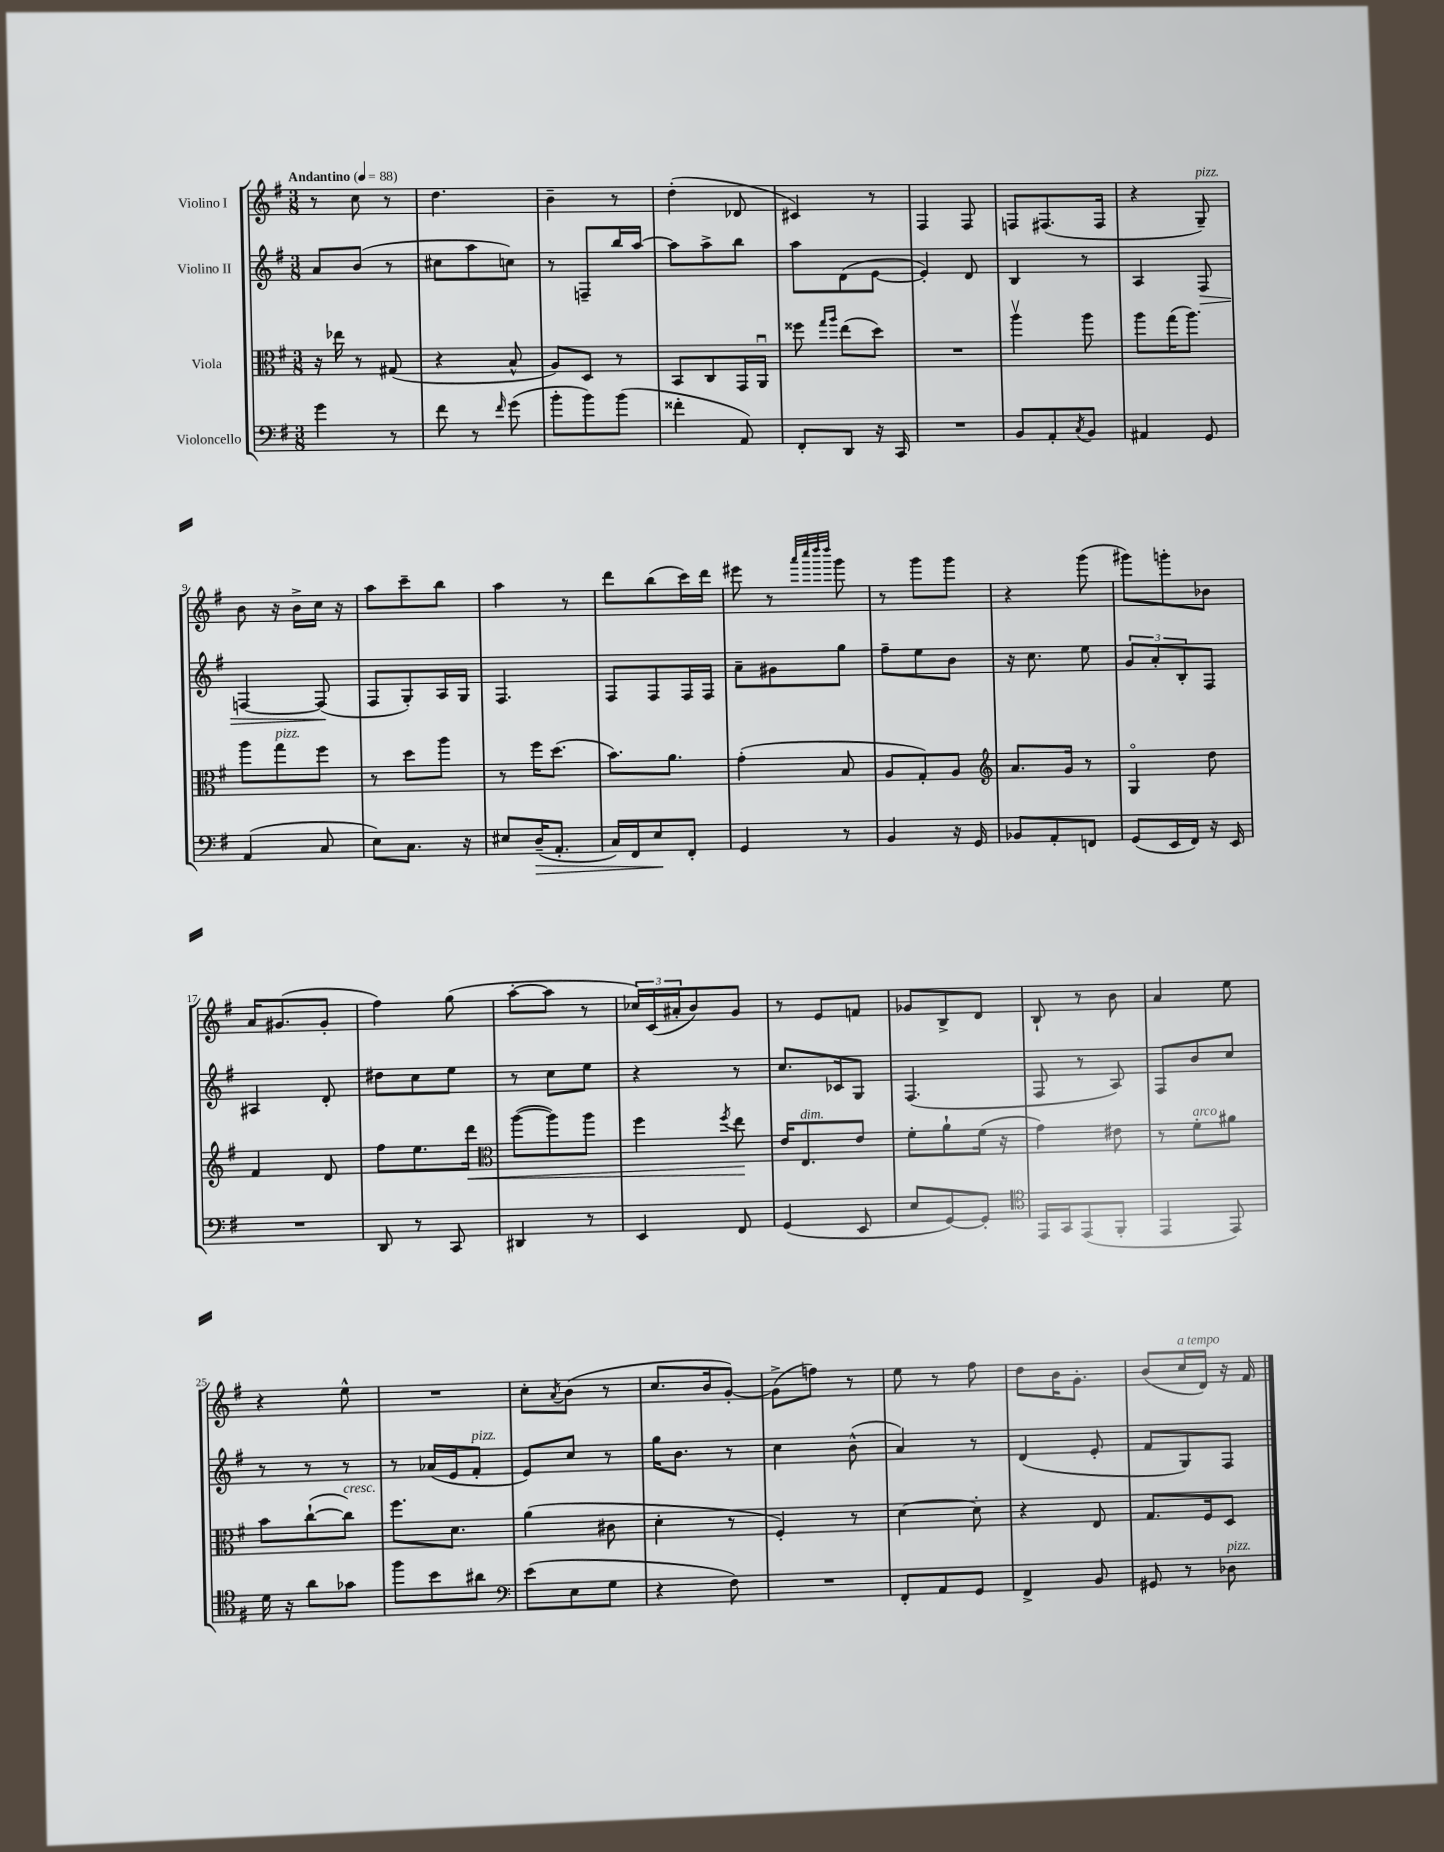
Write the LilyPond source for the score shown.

<<
\new StaffGroup <<
\new Staff = "s0" \with { instrumentName = "Violino I" } {
    \clef treble \key g \major \numericTimeSignature \time 3/8 \tempo "Andantino" 4 = 88
    r8 c''8 r8 |
    d''4. |
    b'4-- r8 |
    d''4-.( des'8 |
    cis'4) r8 |
    fis4 fis8 |
    f8 fis8.( fis16 |
    r4 g8--^\markup { \italic "pizz." }) |
    b'8 r16 b'16-> c''16 r16 |
    a''8 c'''8-- b''8 |
    a''4 r8 |
    d'''8 b''8( c'''16) d'''16 |
    eis'''8 r8 \grace { a'''32 c''''32 d''''32 d''''32 } g'''8 |
    r8 g'''8 g'''8 |
    r4 g'''8( |
    gis'''8) g'''8-. bes'8 |
    a'16 gis'8.( gis'8-. |
    fis''4) g''8( |
    a''8~-. a''8 r8 |
    \tuplet 3/2 { ces''16) c'16( ais'16-. } b'8) g'8 |
    r8 e'8 f'8 |
    ges'8 b8-> d'8 |
    b8-! r8 b'8 |
    a'4 e''8 |
    r4 e''8-^ |
    R4. |
    c''8-. \acciaccatura { a'8 } b'8( r8 |
    c''8. b'16 g'8~-.) |
    g'8->( f''8) r8 |
    e''8 r8 fis''8 |
    d''8 b'16 g'8.-. |
    b'8( c''16^\markup { \italic "a tempo" } d'16) r16 fis'16 \bar "|." |
}
\new Staff = "s1" \with { instrumentName = "Violino II" } {
    \clef treble \key g \major \numericTimeSignature \time 3/8
    a'8 b'8( r8 |
    cis''8 a''8 c''8) |
    r8 f8-- b''16 a''16~ |
    a''8 a''8-> b''8 |
    a''8 d'8( e'8~ |
    e'4-.) d'8 |
    b4 r8 |
    a4 fis8\> |
    f4~ f8\!( |
    fis8 g8-.) a16 g16 |
    fis4. |
    fis8 fis8 fis16 fis16 |
    a'8-- gis'8 g''8 |
    fis''8-- e''8 b'8 |
    r16 c''8. e''8 |
    \tuplet 3/2 { g'8 a'8-. b8-. } fis8 |
    ais4 d'8-. |
    dis''8 c''8 e''8 |
    r8 c''8 e''8 |
    r4 r8 |
    c''8. ces'16 g8 |
    fis4.( |
    fis8 r8 a8) |
    fis8 b'8 c''8 |
    r8 r8 r8 |
    r8 aes'16( e'16 fis'8-.^\markup { \italic "pizz." } |
    e'8) c''8 r8 |
    g''16 b'8. r8 |
    c''4 b'8-^( |
    a'4) r8 |
    d'4( e'8-. |
    fis'8 g8) fis8 \bar "|." |
}
\new Staff = "s2" \with { instrumentName = "Viola" } {
    \clef alto \key g \major \numericTimeSignature \time 3/8
    r16 ees''16 r8 gis8( |
    r4 b8-^ |
    a8) d8 r8 |
    b,8 c8 g,16 a,16\downbow |
    fisis''8 \grace { g''16 a''16 } e''8( d''8) |
    R4. |
    a''4\upbow a''8 |
    a''8 g''16( a''8.) |
    a''8 g''8^\markup { \italic "pizz." } fis''8 |
    r8 d''8 a''8 |
    r8 fis''16 d''8.( |
    b'8.) a'8. |
    g'4-.( b8 |
    a8 g8-.) a8 |
    \clef treble a'8. g'16 r8 |
    g4\flageolet d''8 |
    fis'4 d'8 |
    fis''8 e''8. d'''16\< |
    \clef alto a''8~( a''8) a''8 |
    fis''4 \acciaccatura { fis''8 } e''8\! |
    e'16 e8.^\markup { \italic "dim." } e'8 |
    fis'8-. a'8-! fis'16( r16 |
    g'4) eis'8 |
    r8 fis'8-.^\markup { \italic "arco" } ais'8 |
    b'8 c''8~-!( c''8^\markup { \italic "cresc." }) |
    fis''8. d'8. |
    a'4( cis'8 |
    d'4-. r8 |
    fis4-.) r8 |
    d'4~ d'8-. |
    r4 e8 |
    g8. fis16 d8 \bar "|." |
}
\new Staff = "s3" \with { instrumentName = "Violoncello" } {
    \clef bass \key g \major \numericTimeSignature \time 3/8
    g'4 r8 |
    fis'8 r8 \grace { fis'16 } g'8( |
    b'8-. b'8) b'8( |
    fisis'4-. a,8) |
    fis,8-. d,8 r16 c,16 |
    R4. |
    b,8 a,8-. \acciaccatura { c8 } b,8 |
    ais,4 g,8 |
    a,4( c8 |
    e8) c8. r16 |
    eis8 d16--\>( a,8.-. |
    c16) fis,16 e8\! fis,8-. |
    g,4 r8 |
    b,4 r16 g,16 |
    bes,8 a,8-. f,8 |
    g,8( e,16 fis,16) r16 e,16 |
    R4. |
    d,8 r8 c,8 |
    dis,4 r8 |
    e,4 fis,8 |
    g,4( e,8 |
    e8 g,8~) g,8-. |
    \clef tenor e,16 g,16 e,8( fis,8-. |
    e,4 e,8) |
    d'16 r16 a'8 ges'8 |
    fis''8 b'8 ais'8 |
    \clef bass e'8( e8 g8 |
    r4 fis8) |
    R4. |
    fis,8-. a,8 g,8 |
    fis,4-> b,8 |
    gis,8 r8 des8^\markup { \italic "pizz." } \bar "|." |
}
>>
>>
